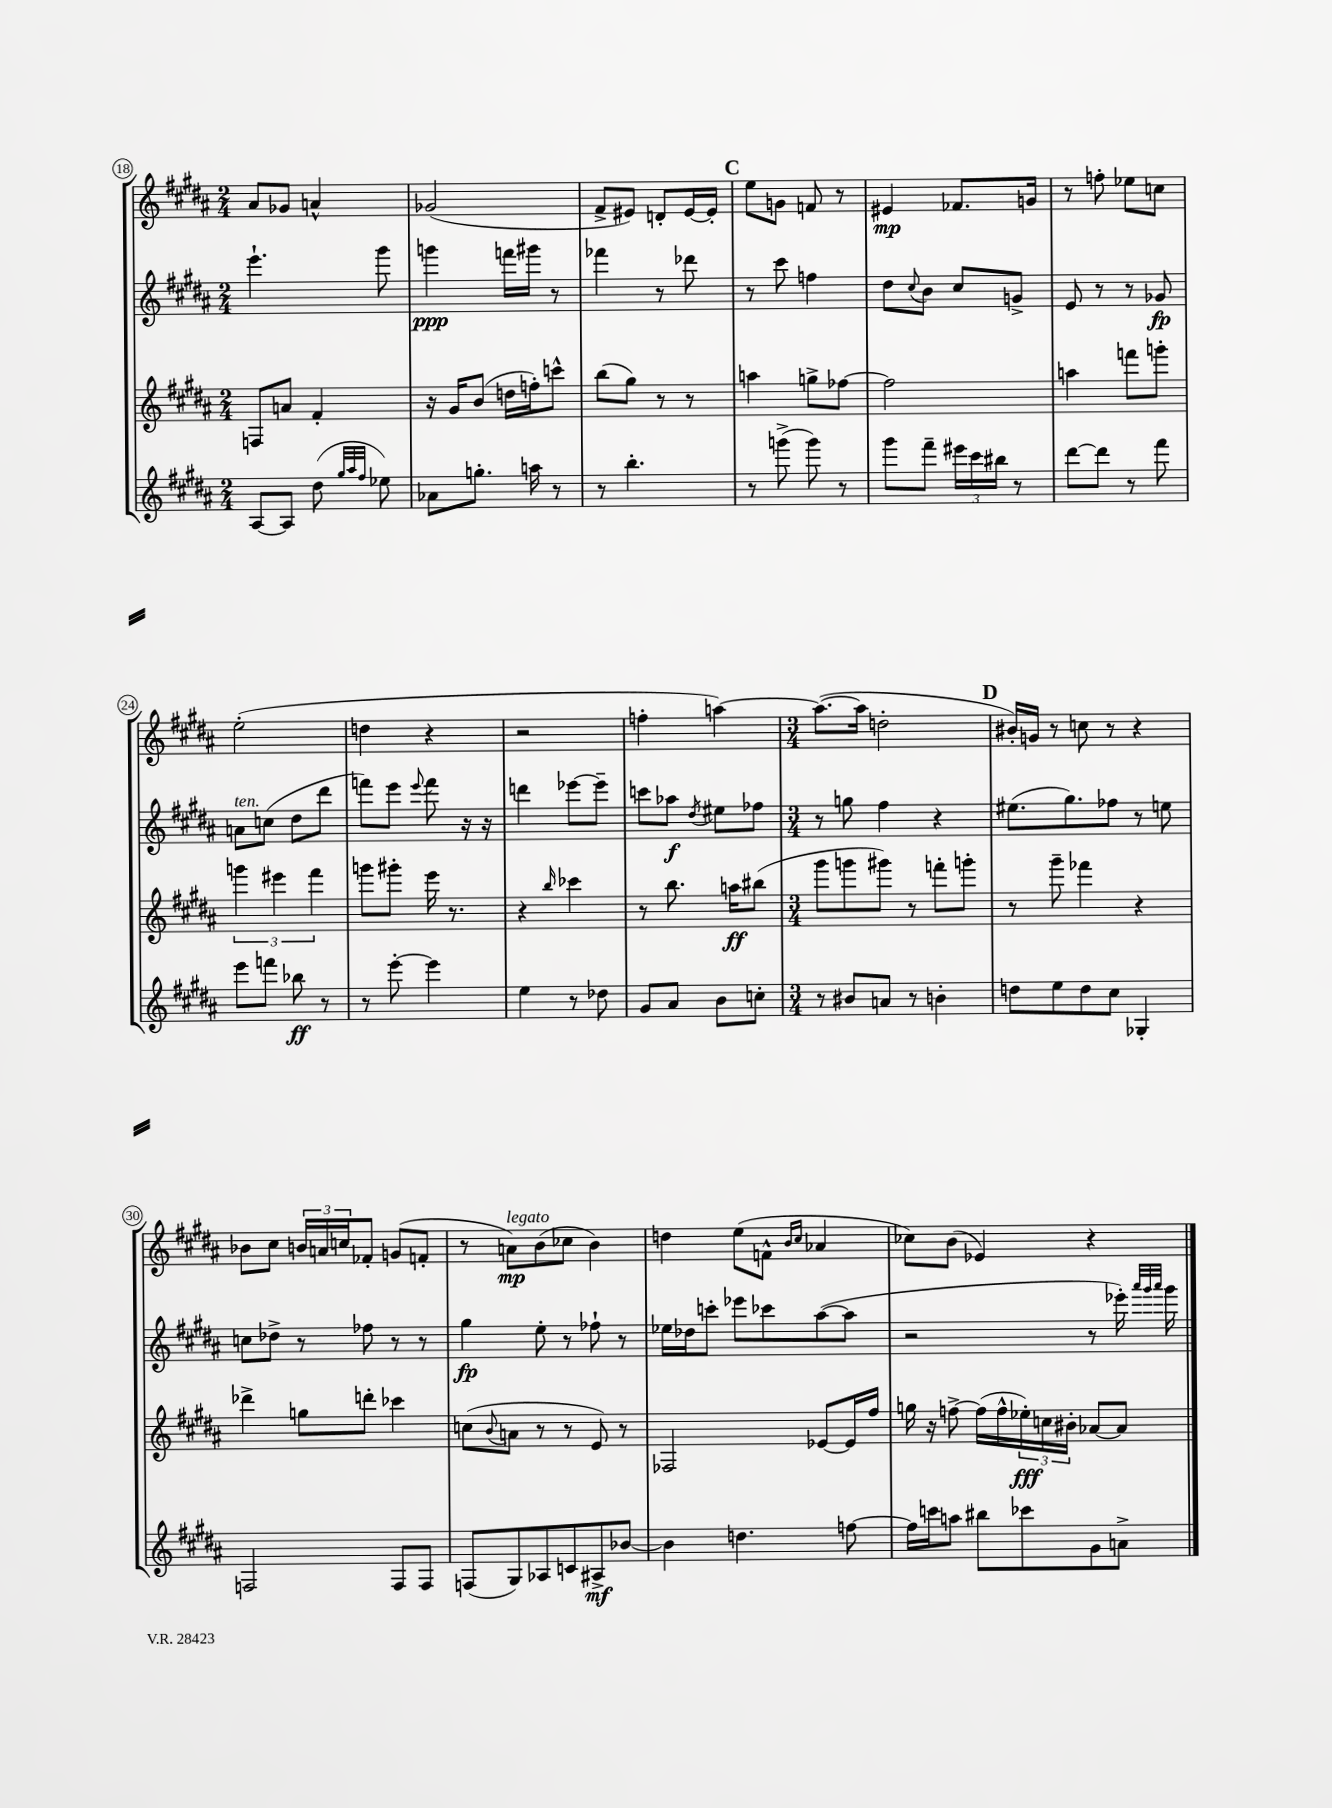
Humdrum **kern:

**kern	**kern	**kern	**kern
*staff4	*staff3	*staff2	*staff1
*clefG2	*clefG2	*clefG2	*clefG2
*k[f#c#g#d#a#]	*k[f#c#g#d#a#]	*k[f#c#g#d#a#]	*k[f#c#g#d#a#]
*M2/4	*M2/4	*M2/4	*M2/4
[8A#	8F	4.eee`	8a#
8A#]	8a	.	8g-
(8dd#	4f#'	.	4a^^
32qqgg#	.	.	.
32qqaa#	.	.	.
32qqff#	.	.	.
8ee-)	.	8ggg#	.
=	=	=	=
8a-	16r	4ggg	(2g-
.	16g#	.	.
8.gg'	(8b	.	.
.	16dd	16fff	.
16aa	16ff')	16ggg#	.
8r	8ccc^^	8r	.
=	=	=	=
8r	(8bb	4fff-	8f#^
4.bb'	8gg#)	.	8e#)
.	8r	8r	8d'
.	8r	8ddd-	[16e#
.	.	.	16e#']
=	=	=	=
8r	4aa	8r	8ee
(8ggg^	.	8ccc#	8g
8ggg)	8gg^	4ff	8f
8r	[8ff-	.	8r
=	=	=	=
8ggg#	2ff-]	8dd#	4e#
.	.	8qqcc#	.
8fff#~	.	8b	.
24eee#	.	8cc#	8.f-
24ccc#	.	.	.
24bb#	.	.	.
8r	.	8g^	.
.	.	.	16g
=	=	=	=
[8ddd#	4aa	8e	8r
8ddd#]	.	8r	8ff'
8r	8fff	8r	8ee-
8fff#	8ggg'	8g-	8cc
=	=	=	=
8eee	6ggg	8a	(2ee'
8fff	.	(8cc	.
.	6eee#	.	.
8bb-	.	8dd#	.
.	6fff#	.	.
8r	.	8ddd#	.
=	=	=	=
8r	8ggg	8fff)	4dd
[8eee'	8ggg#'	8eee	.
.	.	8qqeee	.
4eee]	16eee	8fff	4r
.	8.r	.	.
.	.	16r	.
.	.	16r	.
=	=	=	=
4ee	4r	4ddd	2r
.	16qqbb	.	.
8r	4ccc-	[8eee-	.
8dd-	.	8eee-~]	.
=	=	=	=
8g#	8r	8ccc	4ff'
8a#	8.bb	8aa-	.
.	.	8qdd#	.
8b	.	8ee#	[4aa)
.	16aa	.	.
8cc'	(8bb#	8ff-	.
=	=	=	=
*M3/4	*M3/4	*M3/4	*M3/4
8r	8ggg#	8r	(8.aa_
8b#	8ggg	8gg	.
.	.	.	16aa]
8a	8ggg#)	4ff#	2dd'
8r	8r	.	.
4b'	8fff'	4r	.
.	8ggg'	.	.
=	=	=	=
8dd	8r	(8.ee#	16b#')
.	.	.	16g
8ee	8ggg#~	.	8r
.	.	8.gg#)	.
8dd	4fff-	.	8cc
8cc#	.	8ff-	8r
4G-'	4r	8r	4r
.	.	8ee	.
=	=	=	=
2F	4ddd-^	8cc	8b-
.	.	8dd-^	8cc#
.	8gg	8r	24b
.	.	.	24a
.	.	.	24cc
.	8ddd'	8ff-	8f-'
8F	4ccc-	8r	(8g
8F	.	8r	8f'
=	=	=	=
(8F	(8cc	4gg#	8r
.	8qqb	.	.
8G#)	8a	.	8a)
8A-	8r	8ee'	(8b
8c	8r	8r	8cc-
8A#^	8e)	8ff-`	4b)
[8b-	8r	8r	.
=	=	=	=
4b-]	2F-	16ee-	4dd
.	.	16dd-	.
.	.	8ccc'	.
4.dd	.	8eee-	(8ee
.	.	8ccc-	8f^^
.	.	.	16qqb
.	.	.	16qqcc#
.	[8e-	([8aa#	4a-
[8ff	16e-]	8aa#]	.
.	16ff#	.	.
=	=	=	=
16ff]	16gg	2r	8cc-)
16ccc	16r	.	.
8aa	[8ff^	.	(8b
8bb#	(16ff]	.	4e-)
.	16ff^^	.	.
8ccc-	24ee-')	.	.
.	24cc	.	.
.	24b#'	.	.
8g#	[8a-	8r	4r
8a^	8a-]	16eee-')	.
.	.	32qqaaa#	.
.	.	32qqggg#	.
.	.	32qqaaa#	.
.	.	16ggg#	.
==	==	==	==
*-	*-	*-	*-
